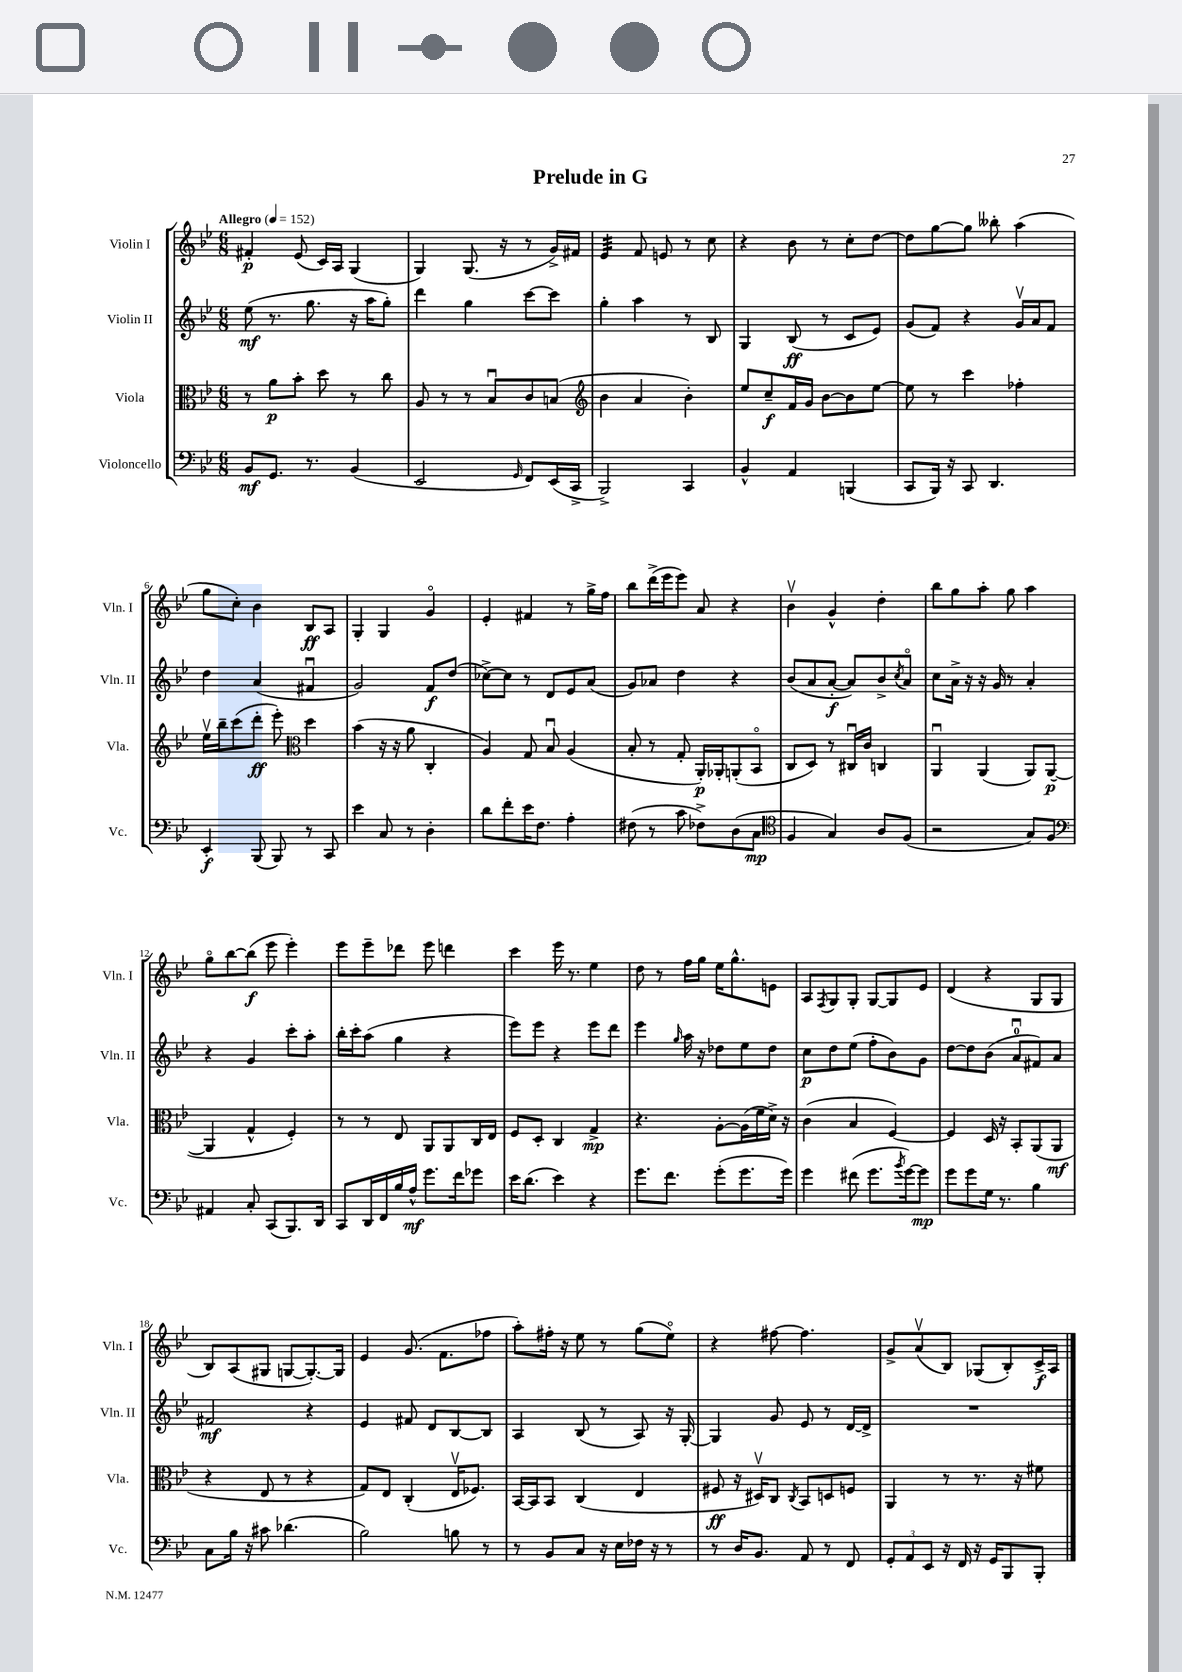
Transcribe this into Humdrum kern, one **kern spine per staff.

**kern	**kern	**kern	**kern
*staff4	*staff3	*staff2	*staff1
*clefF4	*clefC3	*clefG2	*clefG2
*k[b-e-]	*k[b-e-]	*k[b-e-]	*k[b-e-]
*M6/8	*M6/8	*M6/8	*M6/8
*MM152	*MM152	*MM152	*MM152
8BB-	8r	(8ee-	4f#'
8.GG	8a	8.r	.
.	8b-'	.	(8e-
8.r	.	8.gg	.
.	8dd	.	16c)
.	.	.	16A
(4BB-	8r	16r	(4G
.	.	16aa	.
.	8cc	8gg')	.
=	=	=	=
2EE-	8A	4ddd	4G)
.	8r	.	.
.	8r	4gg	(8.G
.	8B-u	.	.
.	.	.	16r
16qqGG	.	.	.
8FF)	8c	[8ccc	8r
(16EE-	(8B	8ccc]	16g^)
16CC^	.	.	16f#
=	=	=	=
*	*clefG2	*	*
2BBB-^)	4b-	4gg'	4e-
.	4a	4aa	8f
.	.	.	8e
4CC	4b-')	8r	8r
.	.	8B-	8cc
=	=	=	=
4BB-^^	8ee-	4G	4r
.	8cc~	.	.
4AA	16f	(8B-	8b-
.	16g	.	.
.	[8b-	8r	8r
(4BBB	8b-]	8c	8cc'
.	[8ee-	8e-)	[8dd
=	=	=	=
8CC	8ee-]	(8g	8dd]
16BBB-)	8r	8f)	[8gg
16r	.	.	.
8CC	4ccc	4r	8gg]
4.DD	.	.	8bb--'
.	4ff-'	16gv	(4aa
.	.	16a	.
.	.	8f	.
=	=	=	=
4EE-'	16ee-v	4dd	8gg
.	16bb-~	.	.
.	(8ccc	.	8cc')
(8BBB-	8ddd'	(4a	4b-
8BBB-)	8eee-')	.	.
*	*clefC3	*	*
8r	4dd	4f#u	8B-
8CC	.	.	8A
=	=	=	=
4e-	(4b-	2g)	4G'
8C	16r	.	4G
.	16r	.	.
8r	8a	.	.
4D'	4C'	8f	4go
.	.	(8dd	.
=	=	=	=
8d	4A)	[8cc-^)	4e-'
8f'	.	8cc-]	.
16e-	8G	8r	4f#
8.F	.	.	.
.	8B-u	8d	.
4A'	(4A	8e-	8r
.	.	(8a	16gg^
.	.	.	16ff
=	=	=	=
(8F#	8B-'	8g)	8bb-
8r	8r	8a-	(16ddd^
.	.	.	16eee-
8c	8G'	4dd	8eee-)
8F-^)	16AA')	.	8a
.	16AA-'	.	.
(8D	(8AA'	4r	4r
8C	8BB-o	.	.
=	=	=	=
*clefC4	*	*	*
4F	8C	(8b-	4b-v
.	8D)	8a	.
4G)	8r	[8a'	4g^^
.	16C#u	8a])	.
.	16c	.	.
8A	4C	8b-^	4dd'
.	.	8qcc	.
(8F	.	8ao	.
=	=	=	=
2r	4AAu	8cc	8bb-
.	.	16a^	8gg
.	.	16r	.
.	(4AA	16r	8aa'
.	.	16g	.
.	.	8r	8gg
8G)	8AA)	4a'	4aa
8F	([8AA	.	.
=	=	=	=
*clefF4	*	*	*
4AA#	4AA]	4r	8ggo
.	.	.	[8bb-
8C'	4G^^	4g	(8bb-]
(8CC	.	.	8eee-
8.BBB-)	4F')	8ccc'	4eee-')
.	.	8aa'	.
16DD	.	.	.
=	=	=	=
8CC	8r	16bb-'	8eee-
.	.	16ccc'	.
16DD	8r	(8aa	8eee-~
16FF	.	.	.
16B-	8E-	4gg	8ddd-
16A^^	.	.	.
8.g	8AA	.	8eee-
.	8AA	4r	4ddd
16f	.	.	.
8g-	16C	.	.
.	16E-	.	.
=	=	=	=
16e-	8F	8eee-)	4ccc
(8.d	.	.	.
.	8D'	8eee-	.
4e-)	4C	4r	16eee-
.	.	.	8.r
4r	4G^	8eee-	4ee-
.	.	8ddd	.
=	=	=	=
8.g	4.r	4eee-	8dd
.	.	.	8r
8.f	.	.	.
.	.	16qqgg	.
.	.	16aa	16ff
.	.	16r	16gg
(8g'	[8A'	8dd-	16ee-
.	.	.	8.gg^^
8.g	(16A]	8ee-	.
.	16f	.	.
.	16d^)	8dd-	8e
16g)	16r	.	.
=	=	=	=
4g	(4c	8cc	8A
.	.	.	8qF
.	.	8dd	8G
(8f#	4B-	(8ee-	8G'
8.g	.	8ff'	[8G
.	[4F)	8b-)	8G]
8qb-	.	.	.
[16g)	.	.	.
8g]	.	8g	8e-
=	=	=	=
8g	4F]	[8dd	(4d
8g	.	8dd]	.
16G	16D	(8b-	4r
8.r	16r	.	.
.	8BB-'	8au	.
4B-	(8AA	8f#)	8G
.	8AA	8a	8G
=	=	=	=
8C	4r	2f#	8B-)
16B-	.	.	(8A
16r	.	.	.
8c#	8E-	.	8G#
(4.d-	8r	.	[8G
.	4r	4r	8.G'_)
.	.	.	16G]
=	=	=	=
2B-)	8G)	4e-	4e-
.	8E-	.	.
.	(4C'	8f#	(8.g
.	.	8d	.
.	.	.	8.f
8B	16E-v	[8B-	.
.	8.F-)	.	.
8r	.	8B-]	8ff-
=	=	=	=
8r	[16BB-	4A	8aa')
.	16BB-]	.	.
8BB-	8BB-	.	16ff#'
.	.	.	16r
8C	(4C	(8B-	8ee-
16r	.	8r	8r
16E-	.	.	.
16F-	4E-	8A)	(8gg
16r	.	.	.
8r	.	16r	8ee-o)
.	.	[16G'	.
=	=	=	=
8r	8F#	4G]	4r
16D	16r	.	.
8.BB-	16D#v)	.	.
.	8C	8g	[8ff#
.	8qC	.	.
8AA	8BB-	8e-	4.ff#]
8r	8D	8r	.
8FF	8F	[16d	.
.	.	16d^]	.
=	=	=	=
12GG'	4AA	2.r	8g^
12AA	.	.	.
.	.	.	(8av
12EE-	.	.	.
16r	8r	.	8B-)
16FF	.	.	.
16r	8.r	.	(8G-
16GG	.	.	.
8BBB-	.	.	8B-')
.	16r	.	.
8BBB-'	8f#	.	16c^
.	.	.	16A
==	==	==	==
*-	*-	*-	*-
